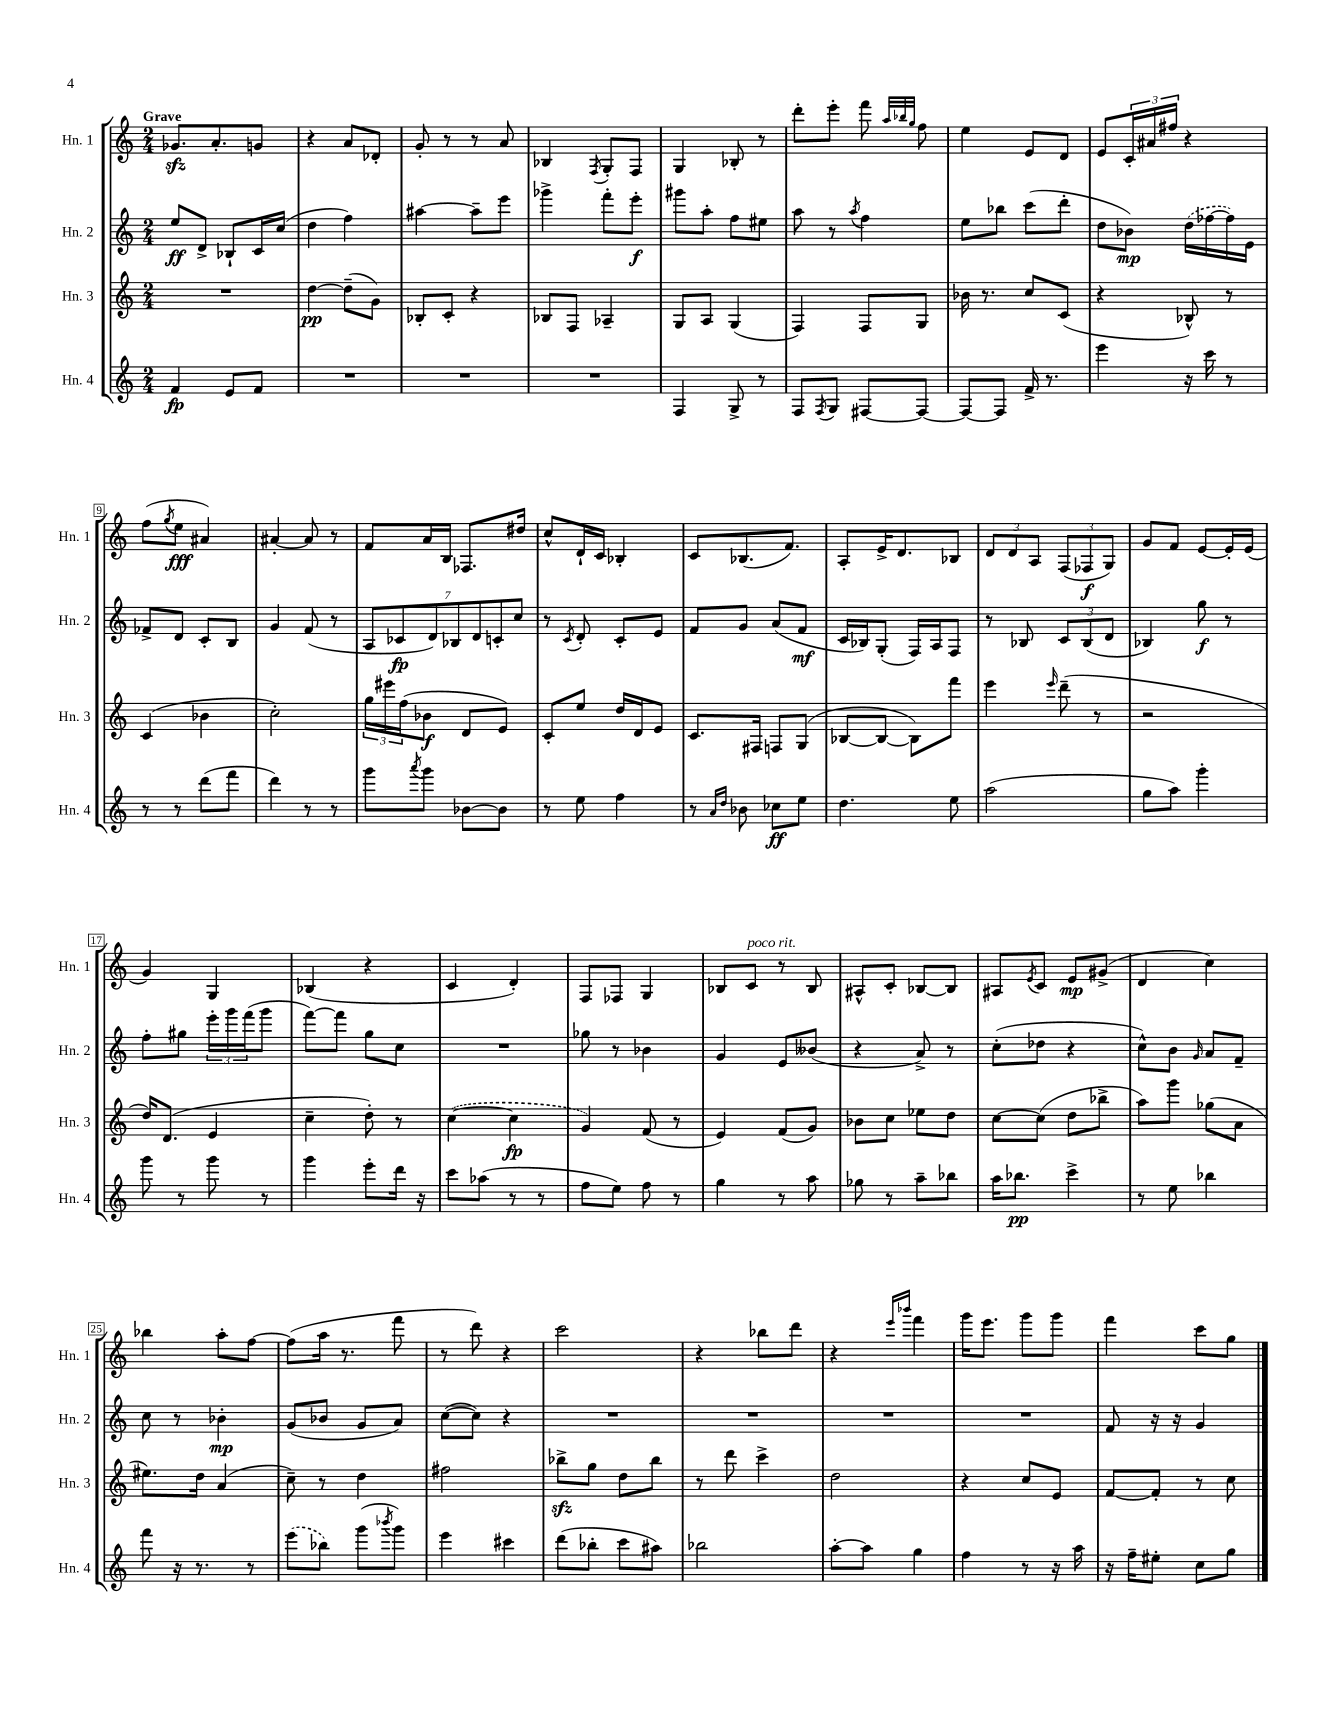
<<
\new StaffGroup <<
\new Staff = "s0" \with { instrumentName = "Hn. 1" shortInstrumentName = "Hn. 1" } {
    \clef treble \key c \major \numericTimeSignature \time 2/4 \tempo "Grave"
    ges'8.\sfz a'8.-. g'8 |
    r4 a'8 des'8-. |
    g'8-. r8 r8 a'8 |
    bes4 \acciaccatura { f8 } g8-. f8 |
    g4 bes8-. r8 |
    d'''8-. e'''8-. f'''8 \grace { a''32 bes''32 g''32 } f''8 |
    e''4 e'8 d'8 |
    e'8 \tuplet 3/2 { c'16-. ais'16 fis''16 } r4 |
    f''8( \acciaccatura { g''8 } e''8\fff ais'4) |
    ais'4~-. ais'8 r8 |
    f'8 a'16 b16 fes8. dis''16 |
    c''8-^ d'16-! c'16 bes4-. |
    c'8 bes8.( f'8.) |
    a8-. e'16-> d'8. bes8 |
    \tuplet 3/2 { d'8 d'8 a8 } \tuplet 3/2 { f8( fes8\f g8) } |
    g'8 f'8 e'8~ e'16-. e'16( |
    g'4) g4 |
    bes4( r4 |
    c'4 d'4-.) |
    f8 fes8 g4 |
    bes8 c'8^\markup { \italic "poco rit." } r8 bes8 |
    ais8-^ c'8-. bes8~ bes8 |
    ais8 \acciaccatura { e'8 } c'8 e'8\mp gis'8->( |
    d'4 c''4) |
    bes''4 a''8-. f''8~ |
    f''8( a''16 r8. f'''8 |
    r8 d'''8) r4 |
    c'''2 |
    r4 bes''8 d'''8 |
    r4 \grace { e'''16 bes'''16 } f'''4 |
    g'''16 e'''8. g'''8 g'''8 |
    f'''4 c'''8 g''8 \bar "|." |
}
\new Staff = "s1" \with { instrumentName = "Hn. 2" shortInstrumentName = "Hn. 2" } {
    \clef treble \key c \major \numericTimeSignature \time 2/4
    e''8\ff d'8-> bes8-! c'16 c''16( |
    d''4 f''4) |
    ais''4~ ais''8-- e'''8 |
    ges'''4-> f'''8-. e'''8-.\f |
    gis'''8 a''8-. f''8 eis''8 |
    a''8 r8 \acciaccatura { a''8 } f''4 |
    e''8 bes''8 c'''8( d'''8-. |
    d''8 bes'8\mp) \once \slurDashed d''16( fes''16~ fes''16) e'16 |
    fes'8-> d'8 c'8-. b8 |
    g'4 f'8( r8 |
    \tuplet 7/4 { a8 ces'8\fp d'8) bes8 d'8 c'8-. c''8 } |
    r8 \acciaccatura { c'8 } d'8-. c'8-. e'8 |
    f'8 g'8 a'8( f'8\mf |
    c'16 bes16) g8-.( f16) a16 f8 |
    r8 bes8 \tuplet 3/2 { c'8 bes8( d'8 } |
    bes4) g''8\f r8 |
    f''8-. gis''8 \tuplet 3/2 { e'''16-. g'''16 f'''16( } g'''8 |
    f'''8~) f'''8 g''8 c''8 |
    R2 |
    ges''8 r8 bes'4 |
    g'4 e'8 beses'8( |
    r4 a'8->) r8 |
    c''8-.( des''8 r4 |
    c''8-^) b'8 \grace { g'16 } a'8 f'8-- |
    c''8 r8 bes'4-.\mp |
    g'8( bes'8 g'8 a'8) |
    c''8~( c''8) r4 |
    R2 |
    R2 |
    R2 |
    R2 |
    f'8 r16 r16 g'4 \bar "|." |
}
\new Staff = "s2" \with { instrumentName = "Hn. 3" shortInstrumentName = "Hn. 3" } {
    \clef treble \key c \major \numericTimeSignature \time 2/4
    R2 |
    d''4~\pp d''8--( g'8) |
    bes8-. c'8-. r4 |
    bes8 f8 aes4-- |
    g8 a8 g4( |
    f4) f8 g8 |
    bes'16 r8. c''8 c'8( |
    r4 bes8-^) r8 |
    c'4( bes'4 |
    c''2-.) |
    \tuplet 3/2 { g''16 eis'''16 f''16( } bes'8\f d'8 e'8) |
    c'8-. e''8 d''16 d'16 e'8 |
    c'8. fis16 f8 g8( |
    bes8~ bes8~ bes8) f'''8 |
    e'''4 \grace { e'''16 } d'''8--( r8 |
    r2 |
    d''16) d'8.( e'4 |
    c''4-- d''8-.) r8 |
    \once \slurDashed c''4~( c''4\fp |
    g'4) f'8( r8 |
    e'4) f'8( g'8) |
    bes'8 c''8 ees''8 d''8 |
    c''8~ c''8( d''8 bes''8-> |
    a''8) g'''8 ges''8( a'8 |
    eis''8.) d''16 a'4( |
    c''8--) r8 d''4 |
    fis''2 |
    bes''8->\sfz g''8 d''8 bes''8 |
    r8 d'''8 c'''4-> |
    d''2 |
    r4 c''8 e'8 |
    f'8~ f'8-. r8 c''8 \bar "|." |
}
\new Staff = "s3" \with { instrumentName = "Hn. 4" shortInstrumentName = "Hn. 4" } {
    \clef treble \key c \major \numericTimeSignature \time 2/4
    f'4\fp e'8 f'8 |
    R2 |
    R2 |
    R2 |
    f4 g8-> r8 |
    f8 \acciaccatura { f8 } g8 fis8~ fis8~ |
    fis8~ fis8 f'16-> r8. |
    e'''4 r16 c'''16 r8 |
    r8 r8 d'''8( f'''8 |
    d'''4) r8 r8 |
    g'''8 \acciaccatura { a'''8 } g'''8 bes'8~ bes'8 |
    r8 e''8 f''4 |
    r8 \grace { a'16 d''16 } bes'8 ces''8\ff e''8 |
    d''4. e''8 |
    a''2( |
    g''8 a''8) g'''4-. |
    g'''8 r8 g'''8 r8 |
    g'''4 e'''8-. d'''16 r16 |
    c'''8 aes''8( r8 r8 |
    f''8 e''8) f''8 r8 |
    g''4 r8 a''8 |
    ges''8 r8 a''8-- bes''8 |
    a''16 bes''8.\pp c'''4-> |
    r8 e''8 bes''4 |
    f'''8 r16 r8. r8 |
    \once \slurDashed e'''8( bes''8) g'''8( \acciaccatura { bes'''8 } g'''8) |
    e'''4 cis'''4 |
    d'''8( bes''8-. c'''8 ais''8) |
    bes''2 |
    a''8~-. a''8 g''4 |
    f''4 r8 r16 a''16 |
    r16 f''16-- eis''8-. c''8 g''8 \bar "|." |
}
>>
>>
\layout { \context { \Score \override BarNumber.stencil = #(make-stencil-boxer 0.1 0.3 ly:text-interface::print) } }
